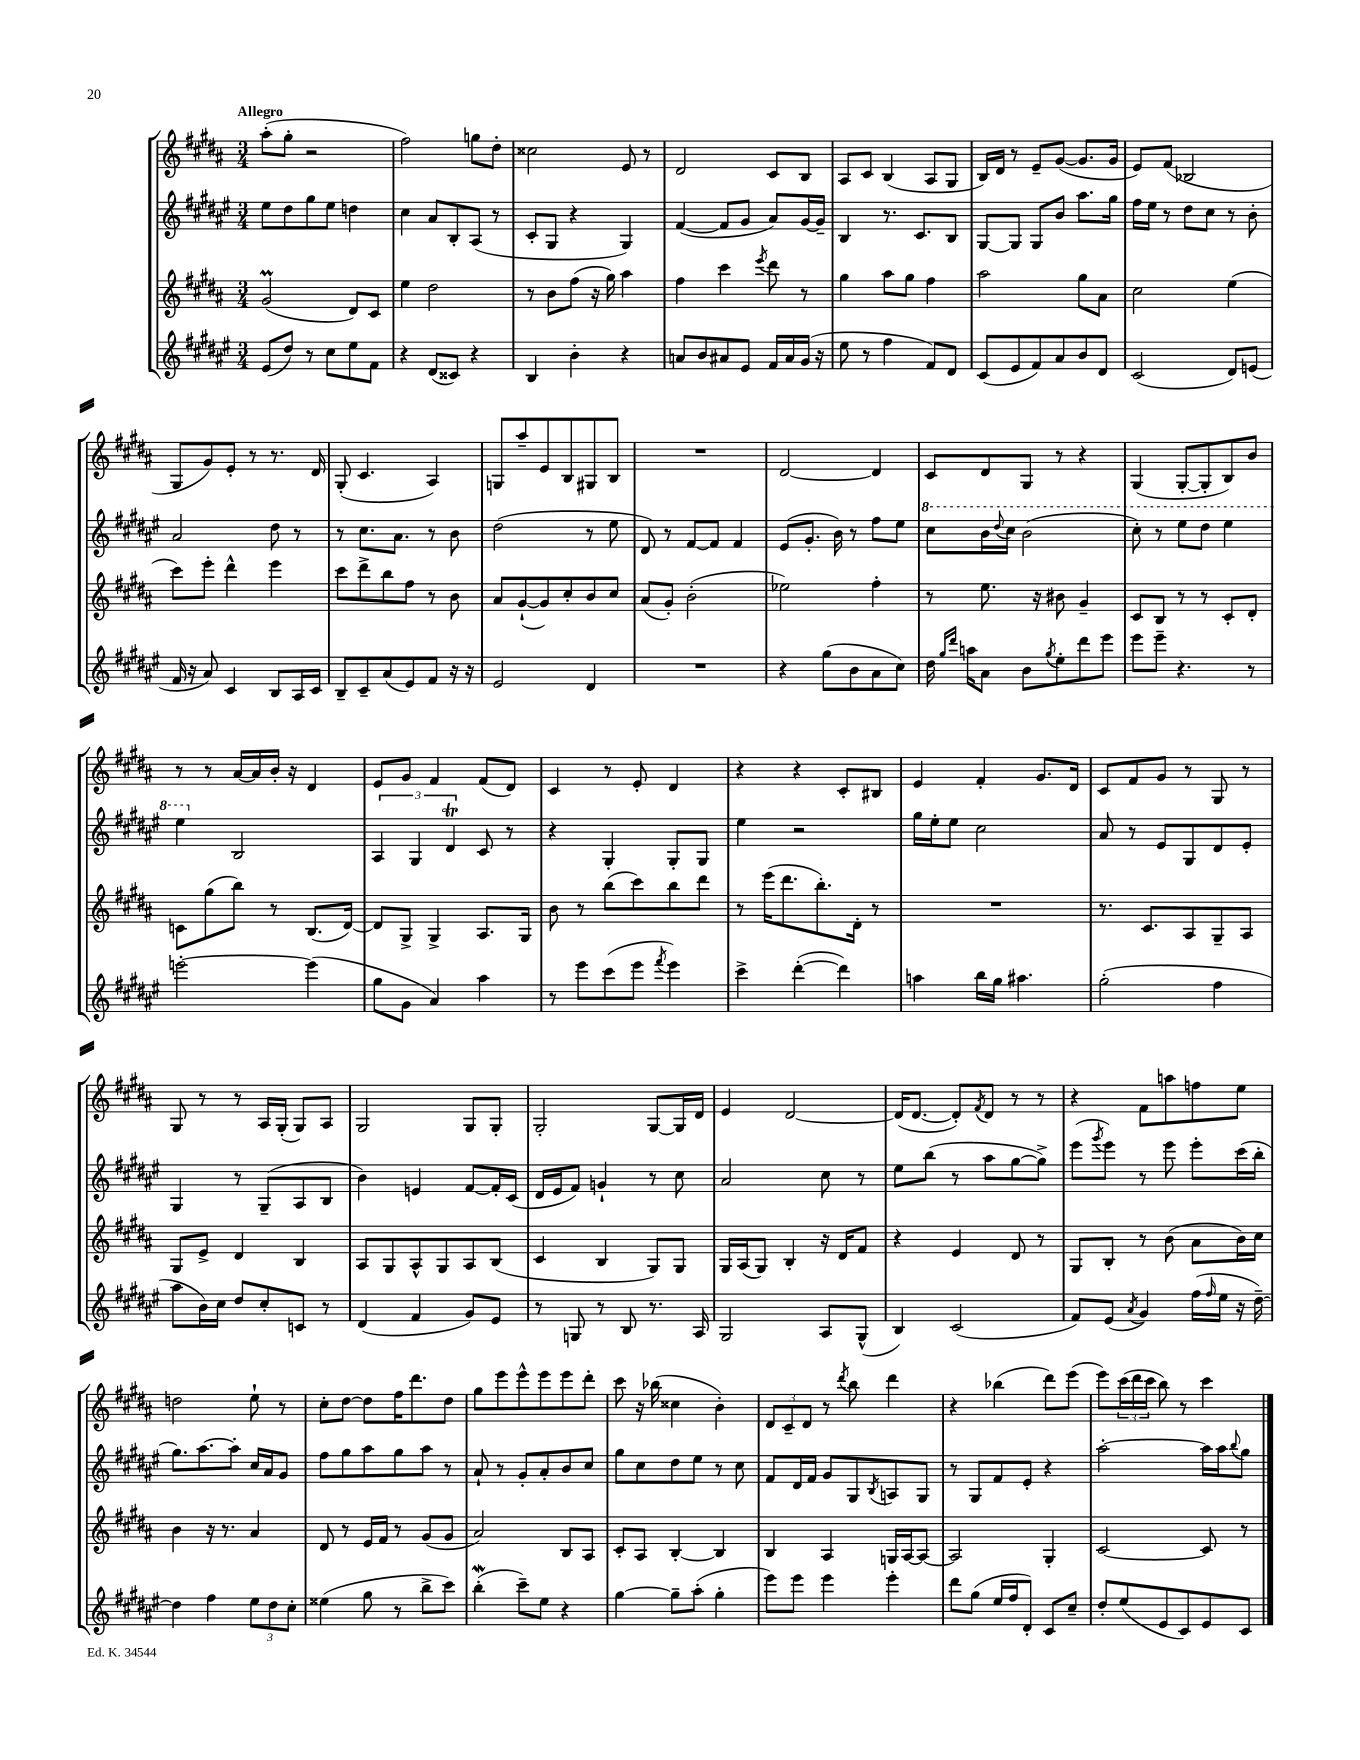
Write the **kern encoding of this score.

**kern	**kern	**kern	**kern
*part4	*part3	*part2	*part1
*staff4	*staff3	*staff2	*staff1
*clefG2	*clefG2	*clefG2	*clefG2
*k[f#c#g#d#a#e#]	*k[f#c#g#d#a#]	*k[f#c#g#d#a#e#]	*k[f#c#g#d#a#]
*M3/4	*M3/4	*M3/4	*M3/4
=1	=1	=1	=1
!	!	!	!LO:TX:a:B:t=Allegro
(8e#/L	(2g#M/	8ee#\L	(8aa#'\L
8dd#/J)	.	8dd#\	8gg#'\J
8r	.	8gg#\	2r
8cc#\L	.	8ee#\J	.
8ee#\	8d#/L)	4ddn\	.
8f#\J	8c#/J	.	.
=2	=2	=2	=2
4r	4ee\	4cc#\	2ff#\)
(8d#/L	2dd#\	8a#/L	.
8c##X/J)	.	8B'/	.
4r	.	(8A#/J	8ggn\L
.	.	8r	8dd#'\J
=3	=3	=3	=3
4B/	8r	8c#'/L	2cc##X\
.	8b\L	8G#/J	.
4b'\	(8ff#\J	4r	.
.	16r	.	.
.	16gg#\)	.	.
4r	4aa#\	4G#/)	8e/
.	.	.	8r
=4	=4	=4	=4
8an/L	4ff#\	([4f#/	2d#/
8b/	.	.	.
8a#X/	4ccc#\	8f#/L]	.
8e#/J	.	8g#/J	.
.	8qeee/	.	.
16f#/LL	8ddd#\	8a#/L)	8c#/L
16a#/	.	.	.
(16g#/JJ	8r	[16g#/L	8B/J
16r	.	16g#~/JJ]	.
=5	=5	=5	=5
8ee#\	4gg#\	4B/	8A#/L
8r	.	.	8c#/J
4ff#\	8aa#\L	8.r	(4B/
.	8gg#\J	.	.
.	.	8.c#/L	.
8f#/L)	4ff#\	.	8A#/L
8d#/J	.	8B/J	8G#/J
=6	=6	=6	=6
(8c#/L	2aa#\	[8G#/L	16B/LL)
.	.	.	16d#/JJ
8e#/	.	8G#/J]	8r
8f#/)	.	8G#/L	8e~/L
8a#/	.	8b/J	([8g#/J
8b/	8gg#\L	8.aa#\L	8.g#/L]
8d#/J	8a#\J	.	.
.	.	16gg#\Jk	16g#/Jk
=7	=7	=7	=7
(2c#/	2cc#\	16ff#\LL	8e/L)
.	.	16ee#\JJ	.
.	.	8r	(8f#/J
.	.	8dd#\L	2B-X/
.	.	8cc#\J	.
8d#/L)	(4ee\	8r	.
(8en/J	.	8b'\	.
!!LO:LB:g=z
=8	=8	=8	=8
16f#/	8ccc#\L)	2a#/	8G#/L
16r	.	.	.
8a#/)	8eee'\J	.	8g#/)
4c#/	4ddd#^^\	.	8e'/J
.	.	.	8r
8B/L	4eee\	8dd#\	8.r
16A#/L	.	8r	.
16c#/JJ	.	.	16d#/
=9	=9	=9	=9
8B~/L	8ccc#\L	8r	(8G#'/
8c#~/	8ddd#^\	8.cc#\L	4.c#/
(8a#/	8bb\	.	.
.	.	8.a#\J	.
8e#/)	8ff#\J	.	.
8f#/J	8r	8r	4A#/)
16r	8b\	8b\	.
16r	.	.	.
=10	=10	=10	=10
2e#/	8a#/L	(2dd#\	8Gn/L
.	([8g#`/	.	8aa#~/
.	8g#/])	.	8e/
.	8cc#'/	.	8B/
4d#/	8b/	8r	8G#X/
.	8cc#/J	8ee#\	8B/J
=11	=11	=11	=11
2.r	(8a#/L	8d#/)	2.r
.	8g#'/J)	8r	.
.	(2b'\	[8f#/L	.
.	.	8f#/J]	.
.	.	4f#/	.
=12	=12	=12	=12
4r	2ee-X\)	(8e#/L	[2d#/
.	.	8.g#'/J	.
(8gg#\L	.	.	.
.	.	16b\)	.
8b\	.	8r	.
8a#\	4ff#'\	8ff#\L	4d#/]
8cc#\J)	.	8ee#\J	.
=13	=13	=13	=13
*	*	*8va	*
16dd#\	8r	8ccc#\L	8c#/L
16qqgg#/LL	.	.	.
16qqddd#/JJ	.	.	.
16aan\KL	.	.	.
8a#\J	8.ee\	16bb\L	8d#/
.	.	8qqddd#/	.
.	.	16ccc#\JJ	.
8b\L	.	(2bb\	8G#/J
.	16r	.	.
8qgg#/	.	.	.
8ee#'\	8b#X\	.	8r
8ddd#\	4g#~/	.	4r
8eee#\J	.	.	.
=14	=14	=14	=14
8eee#\L	8c#/L	8ccc#'\)	(4G#/
8eee#~\J	8B/J	8r	.
4.r	8r	8eee#\L	[8G#'/L
.	8r	8ddd#\J	8G#'/]
.	8c#'/L	4eee#\	8B/)
8r	8d#'/J	.	8b/J
!!LO:LB:g=z
=15	=15	=15	=15
[2eeen'\	8cn\L	4eee#\	8r
.	(8gg#\	.	8r
*	*	*X8va	*
.	8bb\J)	2B/	[16a#/LL
.	.	.	16a#/]
.	8r	.	16b'/JJ
.	.	.	16r
(4eee\]	(8.B/L	.	4d#/
.	[16d#/Jk)	.	.
=16	=16	=16	=16
8gg#\L	8d#/L]	6A#/	8e/L
8g#\J	8G#^/J	.	8g#/J
.	.	6G#/	.
4a#/)	4G#^/	.	4f#/
.	.	6d#T/	.
4aa#\	8.A#/L	8c#/	(8f#/L
.	.	8r	8d#/J)
.	16G#/Jk	.	.
=17	=17	=17	=17
8r	8b\	4r	4c#/
8eee#\L	8r	.	.
(8ccc#\	(8bb\L	4G#'/	8r
8eee#\J	8ccc#\)	.	8e'/
8qfff#/	.	.	.
4eee#\)	8bb\	8G#'/L	4d#/
.	8ddd#\J	8G#/J	.
=18	=18	=18	=18
4ccc#^\	8r	4ee#\	4r
.	(16eee\KL	.	.
.	8.ddd#\	.	.
([4ddd#'\	.	2r	4r
.	8.bb'\)	.	.
4ddd#\])	.	.	8c#'/L
.	16d#'\Jk	.	.
.	8r	.	8B#X/J
=19	=19	=19	=19
4aan\	2.r	16gg#\LL	4e/
.	.	16ee#'\J	.
.	.	8ee#\J	.
16bb\LL	.	2cc#\	4f#'/
16gg#\JJ	.	.	.
4.aa#X\	.	.	.
.	.	.	8.g#/L
.	.	.	16d#/Jk
=20	=20	=20	=20
(2gg#'\	8.r	8a#/	8c#/L
.	.	8r	8f#/
.	8.c#/L	.	.
.	.	8e#/L	8g#/J
.	8A#/	8G#/	8r
4ff#\	8G#~/	8d#/	8G#/
.	8A#/J	8e#'/J	8r
!!LO:LB:g=z
=21	=21	=21	=21
8aa#\L	8G#/L	4G#/	8G#/
16b\L)	8e^/J	.	8r
16cc#\JJ	.	.	.
8dd#/L	4d#/	8r	8r
8cc#'/	.	(8G#~/L	16A#/LL
.	.	.	(16G#'/JJ
8cn/J	4B/	8A#/	8G#/L)
8r	.	8B/J	8A#/J
=22	=22	=22	=22
(4d#/	8A#/L	4b\)	2G#/
.	8G#/	.	.
4f#/	8A#^^/	4en/	.
.	8G#/	.	.
8g#/L)	8A#/	[8f#/L	8G#/L
8e#/J	(8B/J	16f#'/L]	8G#'/J
.	.	(16c#/JJ	.
=23	=23	=23	=23
8r	4c#/	16d#/LL	2G#'/
.	.	16e#/J	.
8Gn/	.	8f#/J)	.
8r	4B/	4gn`/	.
8B/	.	.	.
8.r	8G#/L)	8r	[8G#/L
.	8G#/J	8cc#\	16G#/L]
16A#/	.	.	16d#/JJ
=24	=24	=24	=24
2G#/	16G#/LL	2a#/	4e/
.	(16A#/J	.	.
.	8G#/J)	.	.
.	4B'/	.	[2d#/
8A#/L	16r	8cc#\	.
.	16d#/KL	.	.
(8G#^^/J	8f#/J	8r	.
=25	=25	=25	=25
4B/)	4r	8ee#\L	(16d#/KL]
.	.	.	[8.d#/J
.	.	(8bb\J	.
(2c#/	4e/	8r	8d#'/L])
.	.	.	8qf#/
.	.	8aa#\L	8d#/J
.	8d#/	[8gg#\	8r
.	8r	8gg#^\J])	8r
=26	=26	=26	=26
8f#/L)	8G#/L	(8eee#\L	4r
.	.	8qggg#/	.
(8e#/J	8B'/J	8eee#\J)	.
8qa#/	.	.	.
4g#/)	8r	8r	8f#\L
.	(8b\	8eee#\	8aan\
(16ff#\LL	8a#\L	8eee#'\L	8ffn\
16qqff#/	.	.	.
16ee#\JJ	.	.	.
16r	16b\L)	(16ccc#\L	8ee\J
[16dd#~\)	16cc#\JJ	16bb'\JJ	.
!!LO:LB:g=z
=27	=27	=27	=27
4dd#\]	4b\	8.gg#\L)	2ddn\
.	.	[8.aa#\	.
4ff#\	16r	.	.
.	8.r	.	.
.	.	8aa#'\J]	.
12ee#\L	4a#/	16cc#/LL	8ee`\
.	.	16a#/J	.
12dd#\	.	.	.
.	.	8g#/J	8r
12cc#'\J	.	.	.
=28	=28	=28	=28
(4ee##X\	8d#/	8ff#\L	8cc#'\L
.	8r	8gg#\	[8dd#\J
8gg#\	16e/LL	8aa#\	8dd#\L]
.	16f#/JJ	.	.
8r	8r	8gg#\	16ff#\K
.	.	.	8.ddd#\
8bb^\L	(8g#/L	8aa#\J	.
8ccc#\J)	8g#/J	8r	8dd#\J
=29	=29	=29	=29
(4bbw'\	2a#/)	8a#`/	8gg#\L
.	.	8r	8eee\
8ccc#~\L)	.	8g#'/L	8eee^^\
8ee#\J	.	8a#'/	8eee\
4r	8B/L	8b/	8eee\
.	8A#/J	8cc#/J	8ddd#'\J
=30	=30	=30	=30
[4gg#\	8c#'/L	8gg#\L	8ccc#\
.	8A#/J	8cc#\	16r
.	.	.	(16bb-X\
8gg#~\L]	[4B'/	8dd#\	4cc##X\
(8aa#'\J	.	8ee#\J	.
4gg#'\	4B/]	8r	4b'\)
.	.	8cc#\	.
=31	=31	=31	=31
8eee#\L)	4B/	8f#/L	12d#/L
.	.	.	12c#~/
8eee#\J	.	16d#/L	.
.	.	.	12d#/J
.	.	16f#/JJ	.
4eee#\	4A#/	8g#/L	8r
.	.	.	8qddd#/
.	.	8G#/	8bb\
.	.	8qB/	.
4eee#'\	16Gn/LL	8An/	4ddd#\
.	[16A#/J	.	.
.	8A#/J_	8G#/J	.
=32	=32	=32	=32
8ddd#\L	2A#/]	8r	4r
(8gg#\J	.	8G#/L	.
16ee#/LL	.	8f#/	(4bb-X\
16ff#/J	.	.	.
8d#'/J)	.	8e#'/J	.
8c#/L	4G#'/	4r	8ddd#\L)
8cc#~/J	.	.	(8eee\J
=33	=33	=33	=33
8dd#'/L	[2c#/	[2aa#'\	8eee\L)
(8ee#/	.	.	(24ccc#\L
.	.	.	24ddd#\
.	.	.	24ccc#\JJ
8e#/	.	.	8bb\)
8c#/)	.	.	8r
8e#/	8c#/]	16aa#\LL]	4ccc#\
.	.	16aa#\J	.
.	.	8qqbb/	.
8c#/J	8r	8gg#\J	.
==	==	==	==
*-	*-	*-	*-
